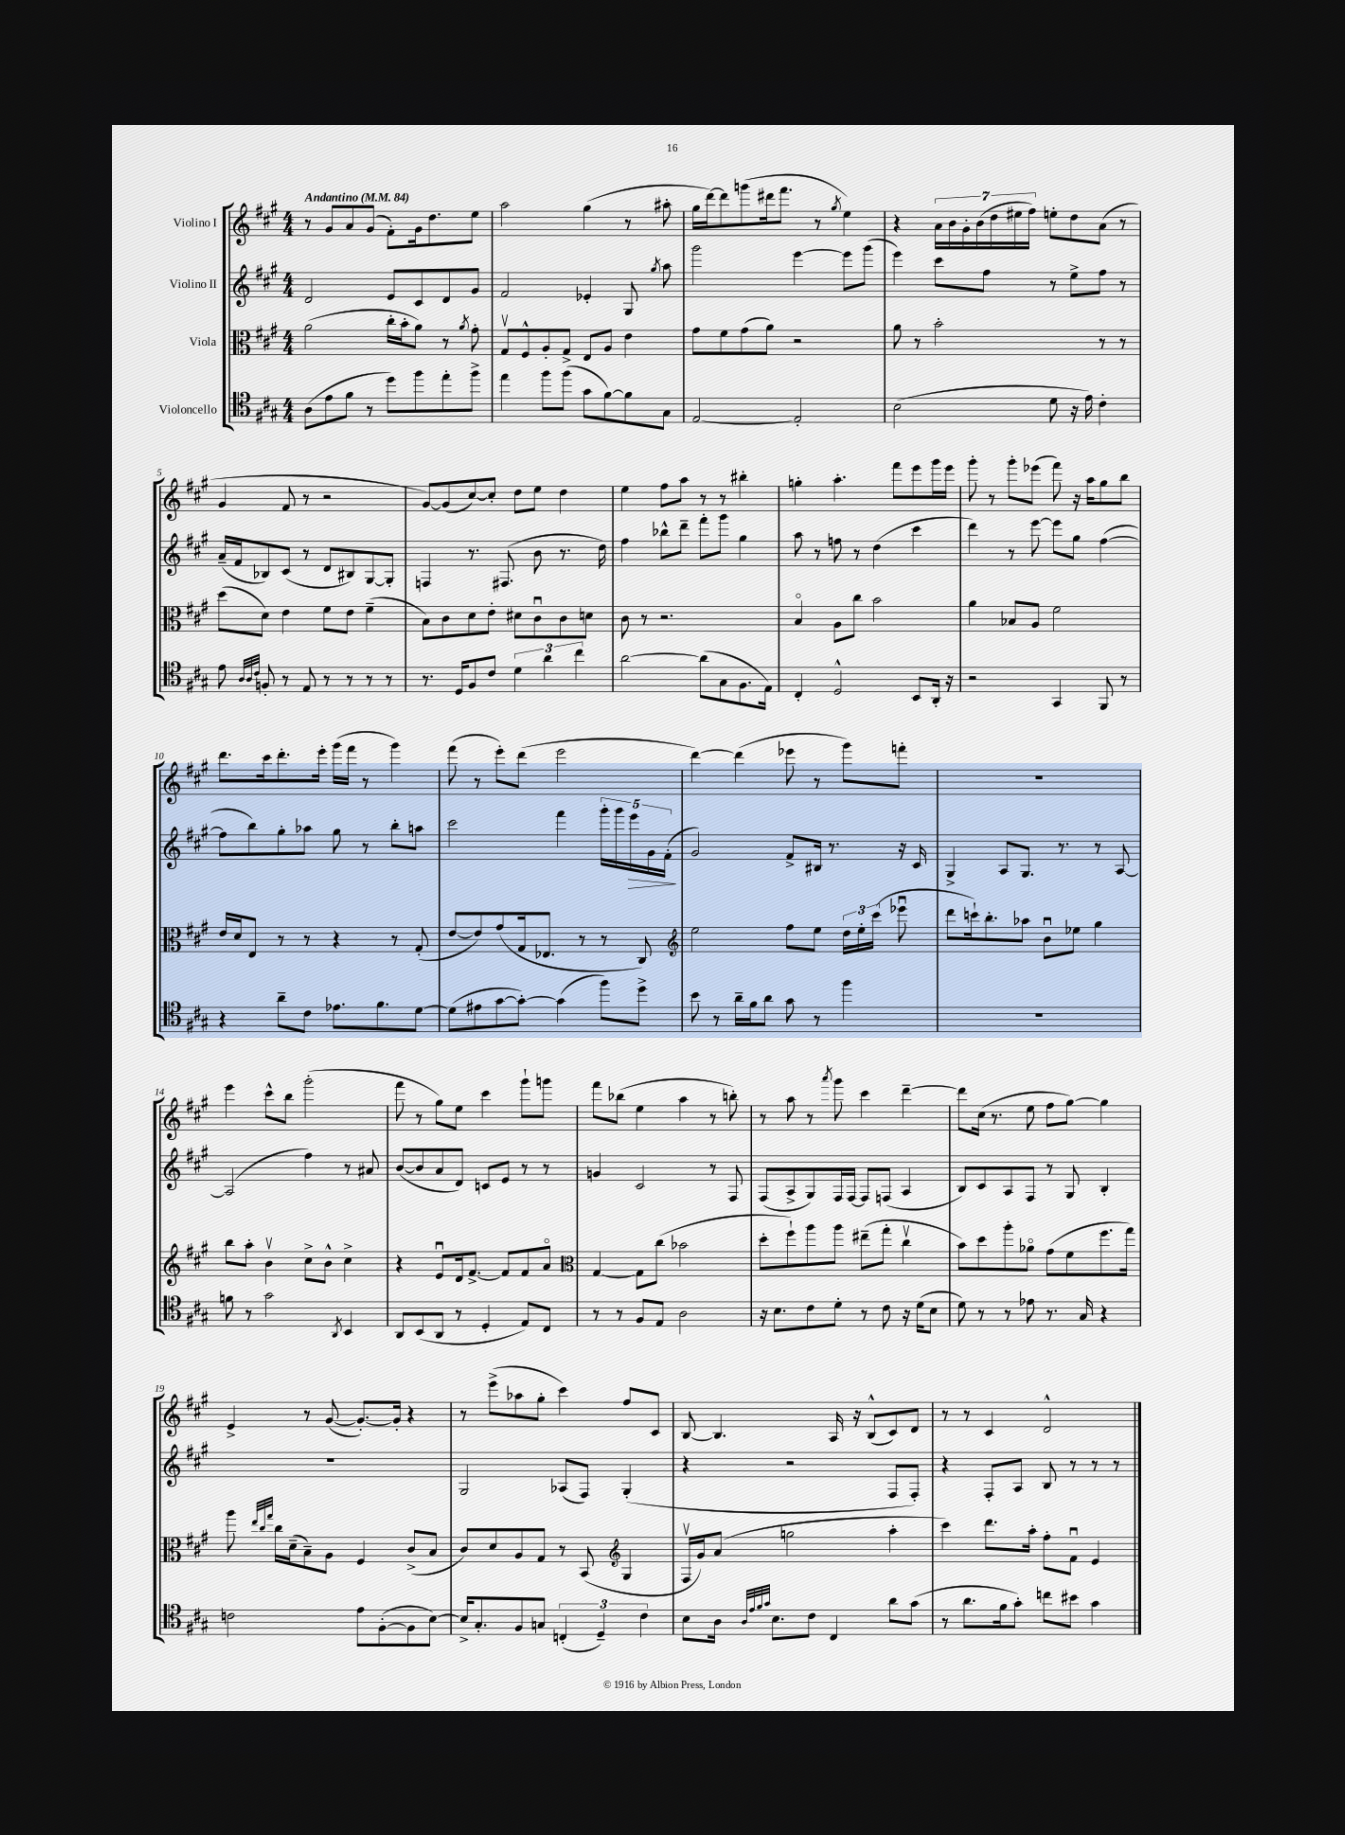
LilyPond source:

<<
\new StaffGroup <<
\new Staff = "s0" \with { instrumentName = "Violino I" } {
    \clef treble \key a \major \numericTimeSignature \time 4/4 \tempo "Andantino" 4 = 84
    \autoBeamOff r8 gis'8[ a'8 gis'8]( fis'8[-.) gis'16 d''8. e''8] |
    a''2 gis''4( r8 ais''8-. |
    gis''16[ d'''16~) d'''8 g'''8( dis'''16 fis'''8.] r8 \acciaccatura { gis''8 } e''4) |
    r4 \tuplet 7/4 { a'16[ b'16 gis'16-. b'16( d''16 eis''16 fis''16]) } e''8[-. d''8 a'8]( r8 |
    gis'4 fis'8 r8 r2 |
    gis'8[~) gis'8( cis''8~) cis''8]-. d''8[ e''8] d''4 |
    e''4 fis''8[ a''8] r8 r8 bis''4-. |
    g''4-. a''4.-. fis'''8[ e'''8 gis'''16 e'''16] |
    gis'''8-. r8 gis'''8[-. ees'''8]( fis'''8) r16 a''16[ gis''8 b''8] |
    d'''8.[ cis'''16 d'''8.-. e'''16]-. gis'''16[( fis'''16] r8 gis'''4) |
    fis'''8( r8 e'''8[-.) d'''8]( e'''2 |
    d'''4~) d'''4( ees'''8 r8 gis'''8[) f'''8]-. |
    R1 |
    e'''4 cis'''8[-^ b''8] gis'''2-.( |
    fis'''8 r8 gis''8[) e''8] cis'''4 gis'''8[-! g'''8] |
    fis'''8[ bes''8]( e''4 a''4 r8 b''8-.) |
    r8 a''8 r8 \acciaccatura { a'''8 } gis'''8 cis'''4 d'''4~-- |
    d'''8[ cis''16]( r8. e''8 fis''8[ gis''8]~) gis''4 |
    e'4-> r8 gis'8~( gis'8.[~-.) gis'16]-. r4 |
    r8 e'''8[->( aes''8 gis''8]-. cis'''4) fis''8[ cis'8] |
    b8~ b4. a16 r16 b8[-^( cis'8) d'8] |
    r8 r8 cis'4 d'2-^ \bar "|." |
}
\new Staff = "s1" \with { instrumentName = "Violino II" } {
    \clef treble \key a \major \numericTimeSignature \time 4/4
    \autoBeamOff d'2 e'8[ cis'8 d'8 gis'8] |
    fis'2 ees'4-. gis8 \acciaccatura { gis''8 } a''8 |
    gis'''2 e'''4~ e'''8[ gis'''8]( |
    e'''4) cis'''8[ fis''8] r8 e''8[-> fis''8] r8 |
    a'16[--( fis'16 bes8) cis'8]( r8 d'8[ bis8) gis8~ gis8]-. |
    f4 r8. fis8.( b'8 r8. d''16) |
    fis''4 bes''8[-^ d'''8]-- fis'''8[-. gis'''8] gis''4 |
    a''8 r8 f''8 r8 d''4( cis'''4 |
    d'''4) r8 e'''8~ e'''8[ gis''8] fis''4~( |
    fis''8[ b''8) gis''8-. aes''8] gis''8 r8 b''8[-. a''8] |
    cis'''2 fis'''4 \tuplet 5/4 { gis'''16[-. gis'''16 e'''16\> gis'16 fis'16]-.\!( } |
    gis'2) fis'8[-> bis16] r8. r16 cis'16 |
    gis4-> a8[ gis8.] r8. r8 a8~ |
    a2( fis''4) r8 ais'8 |
    b'8[~( b'8 a'8 d'8]) c'8[ e'8] r8 r8 |
    g'4 cis'2 r8 fis8 |
    fis8[( a8-> gis8) fis16 fis16]~ fis8[ f8]( a4 |
    b8[) cis'8 a8 fis8] r8 gis8 b4-. |
    R1 |
    gis2 aes8[( fis8]) gis4-.( |
    r4 r2 fis8[ fis8]-.) |
    r4 fis8[-. a8] b8 r8 r8 r8 \bar "|." |
}
\new Staff = "s2" \with { instrumentName = "Viola" } {
    \clef alto \key a \major \numericTimeSignature \time 4/4
    \autoBeamOff a'2( cis''16[-. b'16-. a'8]) r8 \acciaccatura { a'8 } gis'8-. |
    gis8[\upbow fis8-^ a8-. gis8]-> e8[ a8] e'4 |
    gis'8[ fis'8 gis'8( a'8]) r2 |
    a'8 r8 b'2-. r8 r8 |
    d''8[( d'8]) e'4 fis'8[ e'8] fis'4--( |
    b8[) cis'8 d'8 e'8]-. dis'8[ cis'8\downbow cis'8 d'8] |
    cis'8 r8 r2. |
    b4\flageolet a8[ cis''8] b'2 |
    a'4 bes8[ a8] fis'2 |
    e'16[ d'16 e8] r8 r8 r4 r8 gis8-.( |
    e'8[~ e'8) gis'8( gis16 ees8.] r8 r8 cis8) |
    \clef treble e''2 fis''8[ e''8] \tuplet 3/2 { d''16[ e''16-. cis'''16]( } ees'''8\downbow |
    d'''8[ c'''16-!) b''8.-. aes''8] b'8[\downbow ees''8] gis''4 |
    b''8[ a''8]-. b'4\upbow cis''8[-> b'8]-^ cis''4-> |
    r4 e'8[\downbow d'16 fis'8.]~-> fis'8[ fis'8 a'8]\flageolet |
    \clef alto gis4~ gis8[ cis''8]( bes'2 |
    d''8[-. fis''8-!) a''8 a''8] eis''8[--( gis''8]-. cis''4\upbow |
    b'8[) d''8 a''8-. aes'8]\flageolet gis'8[( fis'8 fis''8. gis''16]) |
    a''8 \grace { e''32[ cis''32 gis''32] } cis''16[ d'16--( b8--) a8] fis4 cis'8[->( b8] |
    cis'8[) d'8 a8 gis8] r8 b,8( \clef treble gis4 |
    fis16[\upbow gis'16) a'8]( g''2 a''4-. |
    cis'''4) d'''8.[ a''16]-. fis''8[-. fis'8]\downbow e'4 \bar "|." |
}
\new Staff = "s3" \with { instrumentName = "Violoncello" } {
    \clef tenor \key a \major \numericTimeSignature \time 4/4
    \autoBeamOff a8[( e'8 fis'8] r8 d''8[) fis''8 e''8-. fis''8]-> |
    e''4 fis''8[ fis''8]( gis'8[ fis'8~) fis'8 gis8] |
    e2~ e2-. |
    b2( d'8 r16 e'16) cis'4-. |
    e'8 \grace { a32[ a32 cis'32] } f8-. r8 e8 r8 r8 r8 r8 |
    r8. d16[ fis8 cis'8] \tuplet 3/2 { d'4 a'4 cis''4 } |
    a'2~ a'8[( gis8 fis8. e16]) |
    cis4-. d2-^ b,8[ a,16]-. r16 |
    r2 gis,4 fis,8 r8 |
    r4 a'8[-- cis'8] ees'8.[ fis'8. d'8]~ |
    d'8[( eis'8 gis'8~ gis'8]~-.) gis'4( fis''8[) d''8]-> |
    b'8 r8 a'16[-- fis'16 a'8] gis'8 r8 fis''4 |
    R1 |
    f'8 r8 gis'2 \acciaccatura { a,8 } b,4 |
    a,8[ b,8( a,8] r8 d4-. e8[) cis8] |
    r8 r8 fis8[ e8] a2 |
    r16 b8.[ cis'8 d'8]-. r8 cis'8 r16 d'16[( b8] |
    d'8) r8 r8 ees'8 r8. gis16 r4 |
    c'2 e'8[ fis8~-.( fis8 b8]~) |
    b16[-> gis8.-. fis8 g8] \tuplet 3/2 { c4-.( d4--) cis'4 } |
    b8[ a16] \grace { a32[ e'32 fis'32 gis'32] } b8.[ cis'8] cis4 a'8[ gis'8]( |
    r8 a'8.[ fis'16 gis'8]-.) c''8[ bis'8] gis'4 \bar "|." |
}
>>
>>
